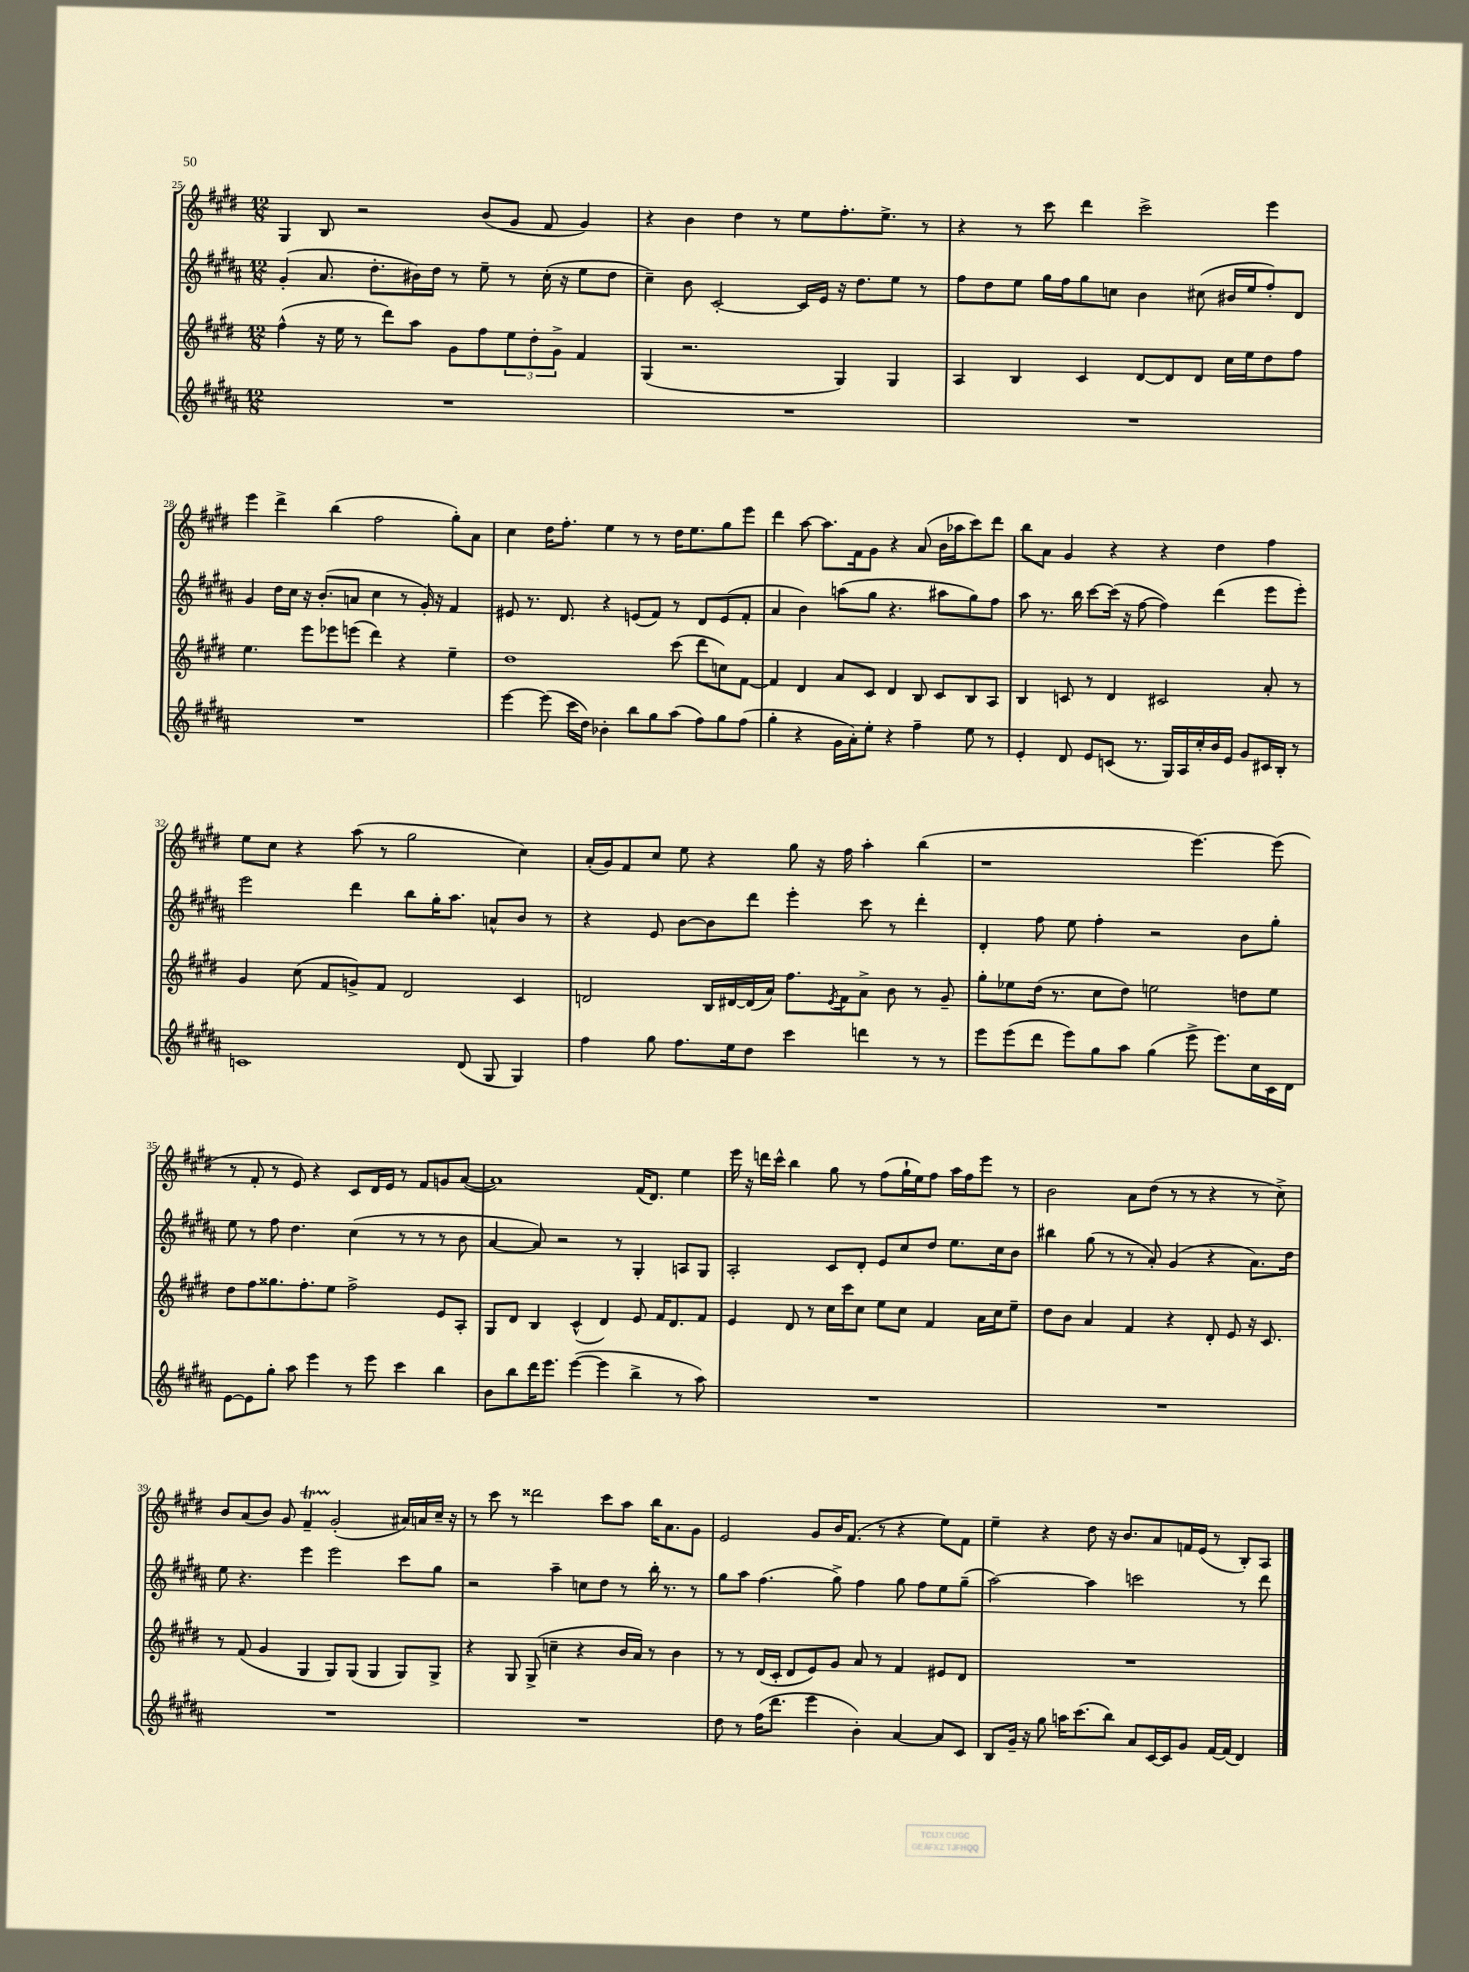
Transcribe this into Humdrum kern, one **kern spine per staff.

**kern	**kern	**kern	**kern
*part4	*part3	*part2	*part1
*staff4	*staff3	*staff2	*staff1
*clefG2	*clefG2	*clefG2	*clefG2
*k[f#c#g#d#a#]	*k[f#c#g#d#]	*k[f#c#g#d#a#]	*k[f#c#g#d#]
*M12/8	*M12/8	*M12/8	*M12/8
=25	=25	=25	=25
1.r	(4ff#^^\	(4g#'/	4G#/
.	16r	8.a#/	8B/
.	16ee\	.	.
.	8r	.	2r
.	.	8.dd#'\L	.
.	8ddd#\L)	.	.
.	8aa\J	16b#X\L)	.
.	.	16dd#\JJ	.
.	8g#\L	8r	.
.	8ff#\	8ee~\	(8b/L
.	12ee\	8r	8g#/J
.	12dd#'\	.	.
.	.	(16cc#'\	8f#/
.	12g#^\J	.	.
.	.	16r	.
.	4f#/	8ee\L	4g#/)
.	.	8dd#\J	.
=26	=26	=26	=26
1.r	(4G#/	4cc#~\)	4r
.	2.r	8b\	4b\
.	.	[2c#'/	.
.	.	.	4dd#\
.	.	.	8r
.	.	16c#/LL]	8ee\L
.	.	16e/JJ	.
.	4G#/)	16r	8.ff#'\
.	.	8.dd#\L	.
.	.	.	8.ee^\J
.	4G#/	8ee\J	.
.	.	8r	8r
=27	=27	=27	=27
1.r	4A/	8ff#\L	4r
.	.	8dd#\	.
.	4B/	8ee\J	8r
.	.	16gg#\LL	8ccc#\
.	.	16ff#\J	.
.	4c#/	8gg#\	4ddd#\
.	.	8ccn\J	.
.	[8d#/L	4b\	2ccc#^\
.	8d#/]	.	.
.	8d#/J	(8cc#X\	.
.	16cc#\LL	16b#X/LL	.
.	16ee\J	16ee/J	.
.	8dd#\	8ff#'/)	4eee\
.	8ff#\J	8d#/J	.
!!LO:LB:g=z
=28	=28	=28	=28
1.r	4.ee\	4g#/	4eee\
.	.	16dd#\LL	4ddd#^\
.	.	16cc#\JJ	.
.	8eee\L	16r	.
.	.	(8.b'/L	.
.	8eee-X\	.	(4bb\
.	(8eeen\J	8an/J	.
.	4ddd#\)	4cc#\	2ff#\
.	4r	8r	.
.	.	16g#'/)	.
.	.	16r	.
.	4ee~\	4f#/	8gg#'\L)
.	.	.	8a\J
=29	=29	=29	=29
[4eee\	1dd#	8e#X/	4cc#\
.	.	8.r	.
(8eee\]	.	.	16dd#\KL
.	.	8.d#/	8.ff#'\J
16ccc#\LL	.	.	.
16dd#\JJ)	.	.	.
4b-X'\	.	4r	4ee\
8bb\L	.	(8en/L	8r
8gg#\	.	8f#/J)	8r
(8aa#\J	(8ccc#\	8r	16dd#\KL
.	.	.	8.ee\
8ff#\L)	8ddd#\L	8d#/L	.
8gg#\	8ccn\)	(8e/	8gg#\
(8ff#\J	[8f#\J	8f#'/J	8eee\J
=30	=30	=30	=30
4gg#'\	4f#/]	4a#/	4ddd#\
4r	4d#/	4b\)	[8aa\
.	.	.	8.aa\L]
16g#\LL	8a/L	(8aan\L	.
16a#'\J)	.	.	16f#\k
8ee'\J	8c#/J	8gg#\J	8g#\J
4r	4d#/	4.r	4r
4ff#~\	8B/	.	(8a/
.	8c#/L	8aa#X\L	16b\LL
.	.	.	16aa-X\J
8ee\	8B/	8gg#\)	8ccc#\)
8r	8A/J	8ff#\J	8ddd#\J
=31	=31	=31	=31
4e'/	4B/	8aa#\	8bb\L
.	.	8.r	8a\J
8d#/	8cn/	.	4g#/
.	.	16bb\	.
8e/L	8r	[8ccc#\L	.
(8cn/J	4d#/	(16ccc#\Jk]	4r
.	.	16r	.
8.r	.	[8ff#\	.
.	2c#X/	4ff#\])	4r
16G#/LL)	.	.	.
16A#/	.	.	.
16cc#'/	.	.	.
16b/	.	(4ddd#\	4dd#\
16e/JJ	.	.	.
8g#/L	.	.	.
16c#X/L	8a'/	8eee\L	4ff#\
16B'/JJ	.	.	.
8r	8r	8eee'\J)	.
!!LO:LB:g=z
=32	=32	=32	=32
1cn	4g#/	2eee\	8ee\L
.	.	.	8cc#\J
.	(8cc#\	.	4r
.	8f#/L	.	.
.	8gn^/)	4ddd#\	(8aa\
.	8f#/J	.	8r
.	2d#/	8bb\L	2gg#\
.	.	16gg#'\K	.
.	.	8.aa#\J	.
(8d#/	.	.	.
8G#/	.	8an^^/L	.
4G#/)	4c#/	8b/J	4cc#\)
.	.	8r	.
=33	=33	=33	=33
4ff#\	2dn/	4r	(16a'/LL
.	.	.	16g#/J)
.	.	.	8f#/
8gg#\	.	8e/	8cc#/J
8.ff#\L	.	[8b\L	8ee\
.	16B/LL	8b\]	4r
16ee\k	[16d#X/	.	.
8dd#\J	(16d#/]	8ddd#\J	.
.	16a/JJ)	.	.
4ccc#\	8.ff#\L	4eee'\	8gg#\
.	.	.	16r
.	8qe/	.	.
.	16f#\k	.	16ff#\
4dddn\	8a^\J	8ccc#\	4aa'\
.	8b\	8r	.
8r	8r	4ddd#'\	(4bb\
8r	8g#~/	.	.
=34	=34	=34	=34
8eee\L	8gg#'\L	4d#'/	1r
(8eee\	8ee-X\	.	.
8ddd#\J	(16dd#\Jk	8ff#\	.
.	8.r	.	.
8eee\L)	.	8ee\	.
8gg#\	8cc#\L	4ff#'\	.
8aa#\J	8dd#\J)	.	.
(4gg#\	2een\	2r	.
8eee^\	.	.	[4.eee\)
8.eee\L)	.	.	.
.	8ddn\L	8b\L	.
16cc#\L	.	.	.
16c#\	8ee\J	8gg#'\J	(8eee\]
16d#\JJ	.	.	.
!!LO:LB:g=z
=35	=35	=35	=35
[8e\L	8dd#\L	8ee\	8r
8e\]	8ff#\	8r	8f#'/
8gg#'\J	8.gg##X\	8ff#\	8r
8aa#\	.	4.dd#\	8e/)
.	8.ff#'\	.	.
4eee\	.	.	4r
.	8ee\J	.	.
8r	2ff#^\	(4cc#\	8c#/L
8eee\	.	.	16d#/L
.	.	.	16e/JJ
4ccc#\	.	8r	8r
.	.	8r	8f#/L
4bb\	8e/L	8r	8gn/
.	8A'/J	8b\	([8a/J
=36	=36	=36	=36
8b\L	8G#/L	[4a#/	1a])
8bb\	8d#/J	.	.
16ddd#\K	4B/	8a#/])	.
8.eee\J	.	.	.
.	.	2r	.
([4eee\	(4c#^^/	.	.
4eee\]	4d#/)	.	.
.	.	8r	.
4bb^\	8e/	4G#'/	(16f#/KL
.	.	.	8.d#/J)
.	16f#/KL	.	.
.	8.d#/	.	.
8r	.	8An/L	4ee\
8aa#\)	8f#/J	8G#/J	.
=37	=37	=37	=37
1.r	4e/	2A#'/	16eee\
.	.	.	16r
.	.	.	16dddn\LL
.	.	.	16ccc#^^\JJ
.	8d#/	.	4bb\
.	8r	.	.
.	16cc#\LL	8c#/L	8gg#\
.	16ccc#\J	.	.
.	8cc#\J	8d#'/J	8r
.	8ee\L	8e/L	(8ff#\L
.	8cc#\J	8cc#/	16gg#`\L
.	.	.	16ee\J)
.	4f#/	8dd#/J	8ff#\J
.	.	8.ee\L	16aa\LL
.	.	.	16ff#\J
.	16a\LL	.	8eee\J
.	16cc#\J	16cc#\k	.
.	8ee~\J	8b\J	8r
=38	=38	=38	=38
1.r	8dd#\L	4bb#X\	2b\
.	8b\J	.	.
.	4a/	(8gg#\	.
.	.	8r	.
.	4f#/	8r	8a\L
.	.	8a#'/)	(8dd#\J
.	4r	(4g#/	8r
.	.	.	8r
.	8d#'/	4r	4r
.	8e/	.	.
.	16r	8.a#\L)	8r
.	8.c#/	.	.
.	.	.	8cc#^\)
.	.	16dd#\Jk	.
!!LO:LB:g=z
=39	=39	=39	=39
1.r	8r	8ee\	8b/L
.	(8f#/	4.r	(8a/
.	4g#/	.	8b/J)
.	.	.	8g#/
.	4G#/	4eee\	4f#T~/
.	8G#/L)	2eee\	(2g#'/
.	(8G#/J	.	.
.	4G#/	.	.
.	8G#/L)	8ccc#\L	16a#X/LL)
.	.	.	16an/
.	8G#^/J	8gg#\J	16cc#~/JJ
.	.	.	16r
=40	=40	=40	=40
1.r	4r	2r	8r
.	.	.	8ccc#\
.	8G#/	.	8r
.	(8G#^/	.	2ddd##X\
.	4ccn~\	4aa#~\	.
.	4r	8ccn\L	.
.	.	8dd#\J	8ccc#\L
.	16b/LL	8r	8aa\J
.	16a/JJ)	.	.
.	8r	16bb'\	16bb\KL
.	.	8.r	8.a\
.	4b\	.	.
.	.	8r	8g#\J
=41	=41	=41	=41
8dd#\	8r	8gg#\L	2e/
8r	8r	8aa#\J	.
(16ff#\KL	(16d#/LL	(4.ff#\	.
8.ddd#\J	16c#'/JJ	.	.
.	8d#/L	.	.
4eee\	8e/)	.	8g#/L
.	8g#/J	8gg#^\)	16b/K
.	.	.	(8.f#/J
4b'\)	8a/	4ff#\	.
.	8r	.	8r
[4a#/	4f#/	8gg#\	4r
.	.	8ff#\L	.
8a#/L]	8e#X/L	8ee\	8ee\L)
8c#/J	8d#/J	(8gg#~\J	8f#\J
=42	=42	=42	=42
8B/L	1.r	[2aa#\)	4ee~\
16g#~/Jk	.	.	.
16r	.	.	.
8gg#\	.	.	4r
16aan\KL	.	.	.
(8.ccc#\	.	.	.
.	.	4aa#\]	8dd#\
8bb\J)	.	.	16r
.	.	.	8.b/L
8a#/L	.	2cccn\	.
[16c#/L	.	.	8a/
16c#/J]	.	.	.
8g#/J	.	.	16fn/L
.	.	.	(16e/JJ
[16f#/LL	.	.	8r
(16f#/JJ]	.	.	.
4d#/)	.	8r	8B'/L)
.	.	8ddd#\	8A/J
==	==	==	==
*-	*-	*-	*-
